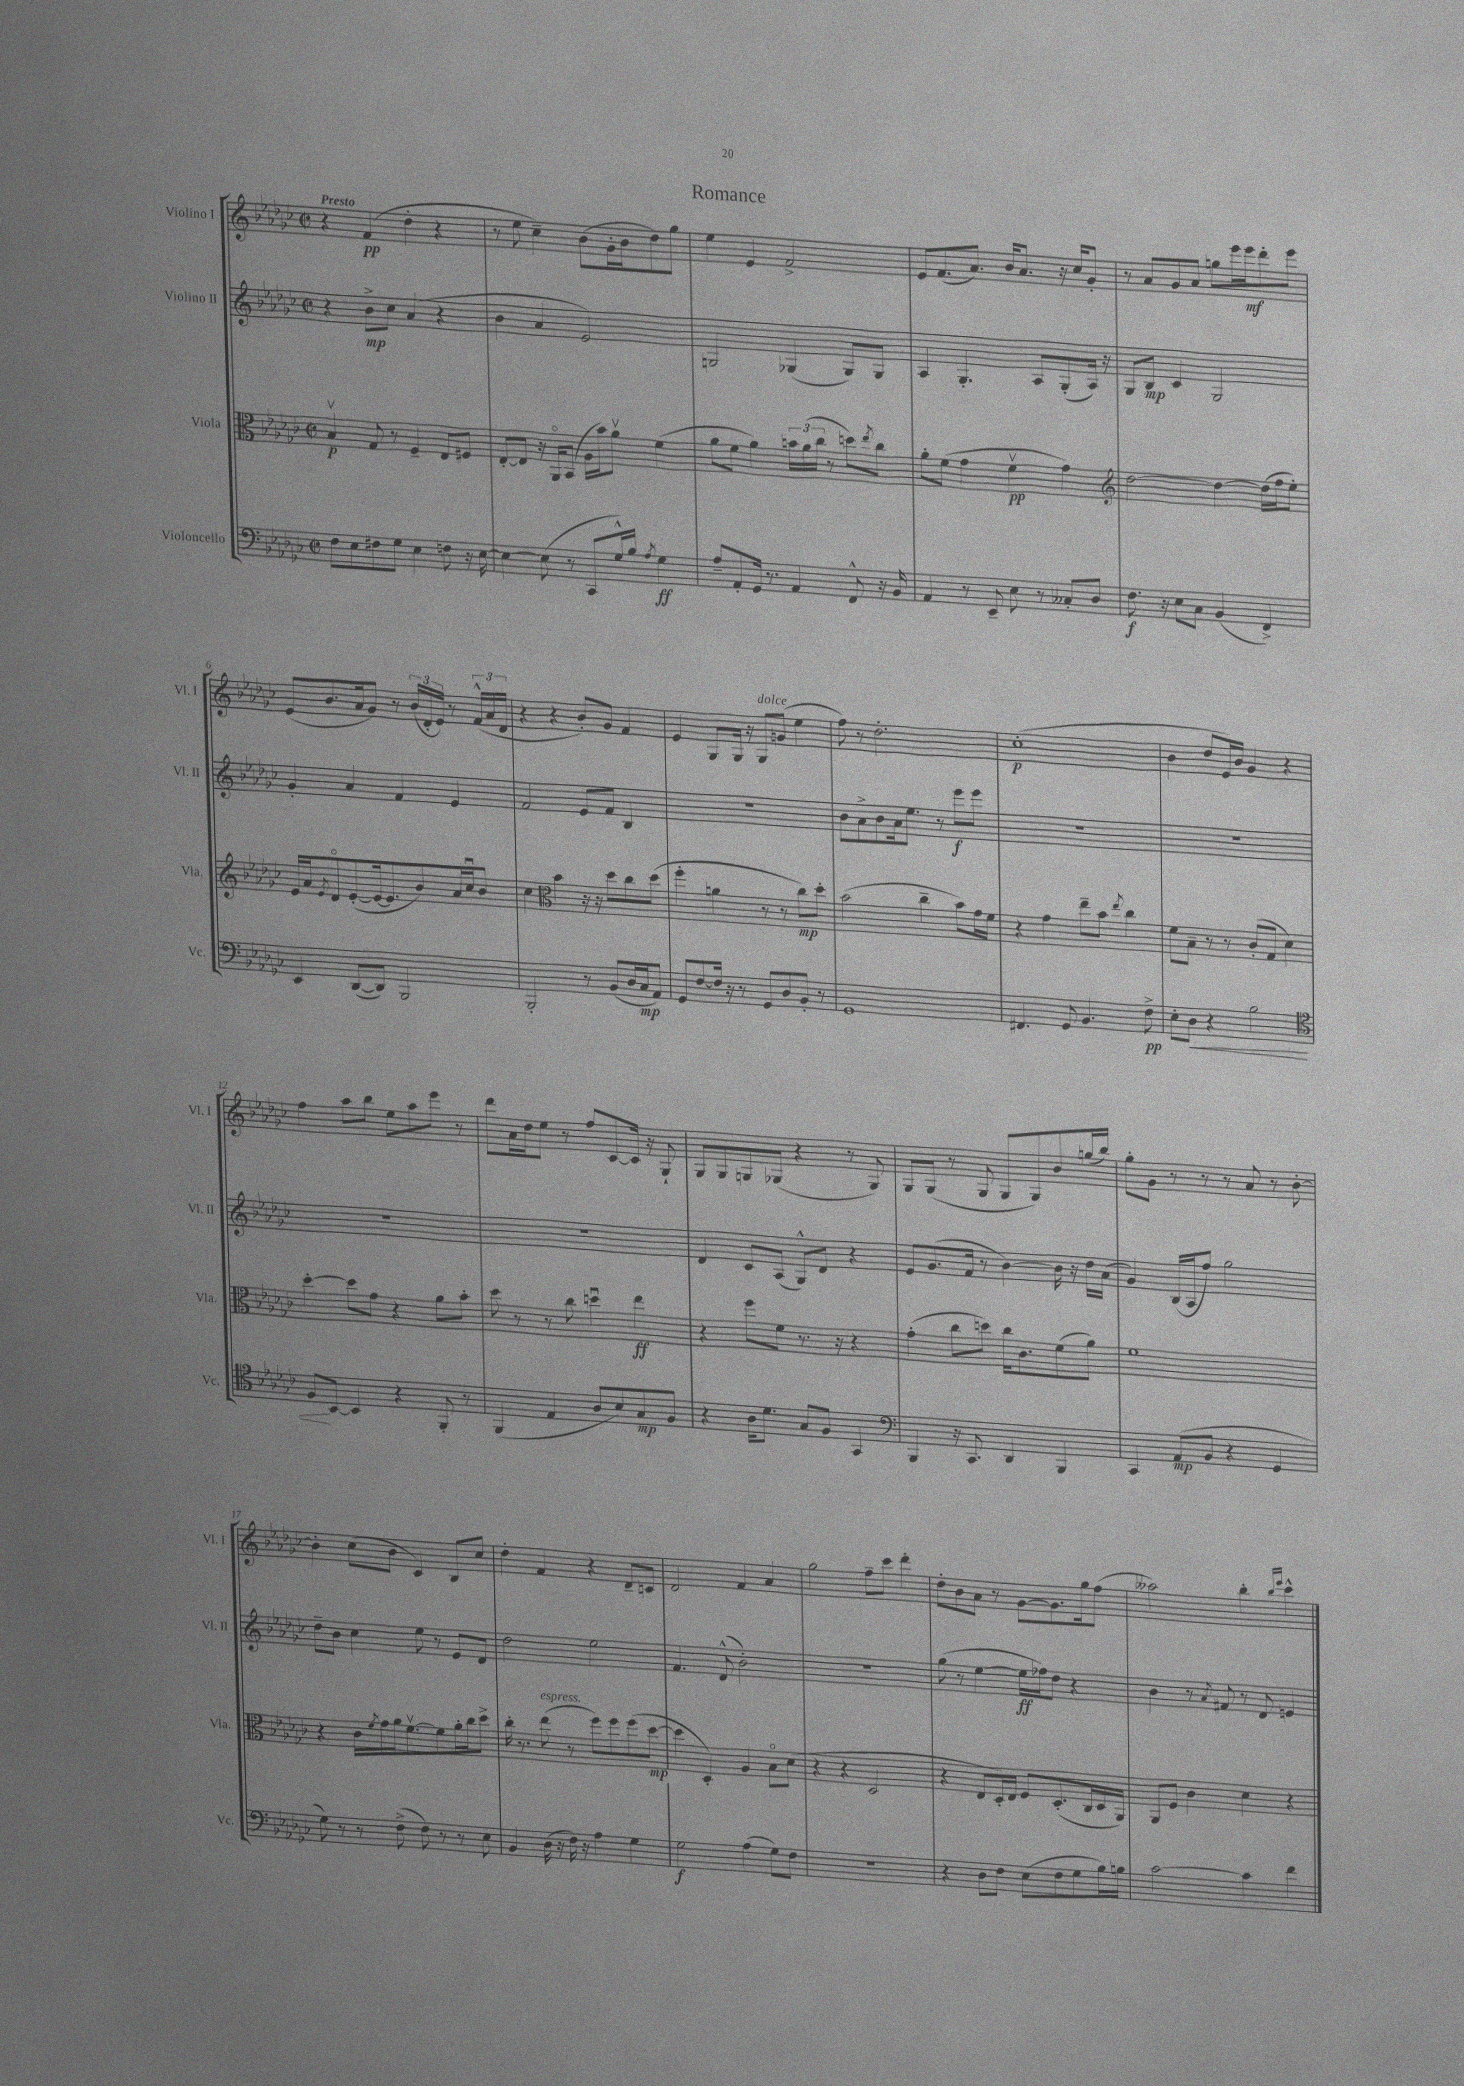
\header { title = "Romance" }
<<
\new StaffGroup <<
\new Staff = "s0" \with { instrumentName = "Violino I" shortInstrumentName = "Vl. I" } {
    \clef treble \key ges \major \defaultTimeSignature \time 2/2 \tempo "Presto"
    r4 f'4\pp( des''4-. r4 |
    r8 ees''8 ces''4--) bes'8( ges'16-. bes'16 des''8) ges''8 |
    ees''4 ees'4 f'2-> |
    ees'8 f'8.( aes'8.) bes'16 aes'8. r16 ces''16 ges'8-. |
    r8 aes'8 ges'8 aes'8 g''8 ees'''16 ees'''16\mf des'''8-. ees'''8 |
    ees'8( bes'8. aes'16 ges'8) r8 \tuplet 3/2 { bes'16( des'16-. ees'16) } r8 \tuplet 3/2 { f'16-^( aes'16 des'16 } |
    r4 r4 bes'8-.) ges'8 f'4 |
    ees'4 ges8 ges16 r16 ges8^\markup { \italic "dolce" } g'8( ees''4 |
    f''8) r8 des''2.-. |
    ces''1-.\p( |
    bes'4 des''8 ees'16) bes'16 ges'4 r4 |
    f''4 aes''8 bes''8 ees''8 aes''8 ees'''8 r8 |
    des'''8 aes'16 des''16 ees''8 r8 f''8 ces'8~ ces'16 r16 ges8-! |
    ges8 ges8 g8 ges8( r4 r8 ges8) |
    ges8 ges8( r8 ges8 ges8 ges8) bes'8 g''16( bes''16) |
    ges''8-. ges'8 r8 r8 r8 aes'8 r8 bes'8~-. |
    bes'4-. ces''8( bes'8 ces'4) bes8 ces''8 |
    des''4-. f'4 r4 des'8-- c'8 |
    des'2 f'4 aes'4 |
    ges''2 f''8-- ces'''8 des'''4-. |
    des''8-. bes'8 aes'8 r8 ges'8~ ges'8. ges''16 f''8( |
    aeses''2) bes''4-. \grace { bes''16 ees'''16 } ces'''4-^ \bar "|." |
}
\new Staff = "s1" \with { instrumentName = "Violino II" shortInstrumentName = "Vl. II" } {
    \clef treble \key ges \major \defaultTimeSignature \time 2/2
    r4 bes'8->\mp ces''8 aes'4( r4 |
    bes'4 aes'4 ees'2) |
    g2 ges4( ges8) ges8 |
    aes4 ges4.-. aes8 ges8-.( aes16) r16 |
    ges8 bes8\mp ces'4 ges2 |
    ges'4-. aes'4 f'4 ees'4 |
    f'2 ees'8 f'8 bes4 |
    r1 |
    bes'8 aes'8-> bes'8 aes'16 ees''8. r8 ees'''8\f ees'''8 |
    R1 |
    R1 |
    R1 |
    R1 |
    des'4 ces'8 aes8( ges8-^) des'8 r4 |
    ees'8 ges'8.( f'16 r8 bes'4~) bes'16 r16 des''16 aes'16( |
    ges'4) bes16( aes16 f''8) ges''2 |
    des''8-- bes'8 ces''4 ees''8 r8 ees'8 des'8 |
    des''2 ees''2 |
    f'4. des'8-^( bes'2-.) |
    r1 |
    ges''8( r8 ees''4~ ees''16\ff fes''16) des''8 r4 |
    bes'4 r8 \acciaccatura { aes'8 } fis'8 r8 des'8 e'4 \bar "|." |
}
\new Staff = "s2" \with { instrumentName = "Viola" shortInstrumentName = "Vla." } {
    \clef alto \key ges \major \defaultTimeSignature \time 2/2
    bes4\upbow\p ges8 r8 f4-- ees8 fis8 |
    ees8~-. ees8 r16 aes,16\flageolet bes,8( aes16 bes'16) aes'8\upbow f'4( |
    aes'8 f'8 aes'4) \tuplet 3/2 { b'16 aes'16( ces''16 } r8 d''8) \acciaccatura { ees''8 } ces''8 |
    aes'8-. f'8( ges'4 f'4\upbow\pp ges'4) |
    \clef treble des''2~ des''4~ des''16( f''16 ees''8-.) |
    ees'16 aes'16 \acciaccatura { ees'8 } des'8\flageolet ees'8~-.( ees'16~ ees'8. bes'8) aes'16 ces''16\downbow bes'8 |
    ces''4 \clef alto bes'4 r16 r16 des''8 ces''8 des''8( |
    f''4-. a'4 r8 r8 ces''8\mp) des''8-. |
    bes'2( ces''4-- bes'8) ges'16 f'16 |
    r4 ges'4 ees''8-- bes'8 \acciaccatura { ees''8 } ces''4 |
    f'8 bes8-- r8 r8 ces'8-.( ges8 des'4) |
    des''4~-. des''8 ges'8 r4 aes'8 bes'8-. |
    des''8 r8 r8 ces''8 d''4\downbow ees''4\ff |
    r4 f''8 f'8 r8. r16 r4 |
    ges'4-.( ces''8 d''8) ces''16 ces'8. f'8( aes'8) |
    f'1 |
    r4 ces'16 \acciaccatura { f'8 } ges'16 aes'16 f'8.~\upbow f'8 aes'16-. ces''16 des''8-> |
    ces''16-. r8. ees''8^\markup { \italic "espress." }( r8 f''8) f''8 f''8( des''8~\mp |
    des''4 des4-.) aes4 bes8\flageolet des'8( |
    r4 r4 des2 |
    r4 ees8 des16-.) ees16 f8 des8.-.( ces16 des16 aes,16) |
    aes,8 f8 ces'4 des'4 r4 \bar "|." |
}
\new Staff = "s3" \with { instrumentName = "Violoncello" shortInstrumentName = "Vc." } {
    \clef bass \key ges \major \defaultTimeSignature \time 2/2
    f8 ees8 fis8 ges8 ees4 f8 r16 ees16~ |
    ees4~ ees8( r8 ces,8 ges16-^) bes16 \acciaccatura { aes8 } ges4\ff |
    aes8-- aes,8-. ges,16 r8. aes,4 f,8-^ r16 bes,16 |
    aes,4 r8 ees,8-- ees8 r8 ceses8-. des8 |
    f8.\f r16 ees8 ces8 bes,4( f,4->) |
    ees,4 des,8~( des,8) bes,,2 |
    bes,,2-. r8 bes,8( des16 ces16\mp aes,8) |
    ges,8 f8~ f16 r16 r8 ges,8 des8 bes,8-. r8 |
    ges,1 |
    fis,4. ges,8 bes,4. f8->\pp |
    ees8-. des8\< r4 bes2 |
    \clef tenor f8\! bes,8~ bes,4 r4 f,8-. r8 |
    f,4( ees4 aes8 bes8) ges8\mp f8 |
    r4 aes16 des'8. ges8 f8 ges,4 |
    \clef bass bes,,4 r16 ces,8. des,4 bes,,4 |
    ces,4 aes,8\mp( bes,8 r4 ges,4 |
    ges8) r8 r8 f8->( f8) r8 r8 ees8 |
    bes,4 des16( r16 f16) r16 aes4 ges4 |
    ges2\f aes4( ges8) f8 |
    R1 |
    r4 des8 f8 ees8( f8 ges8 bes16) b16 |
    ces'2~ ces'4 f'4 \bar "|." |
}
>>
>>
